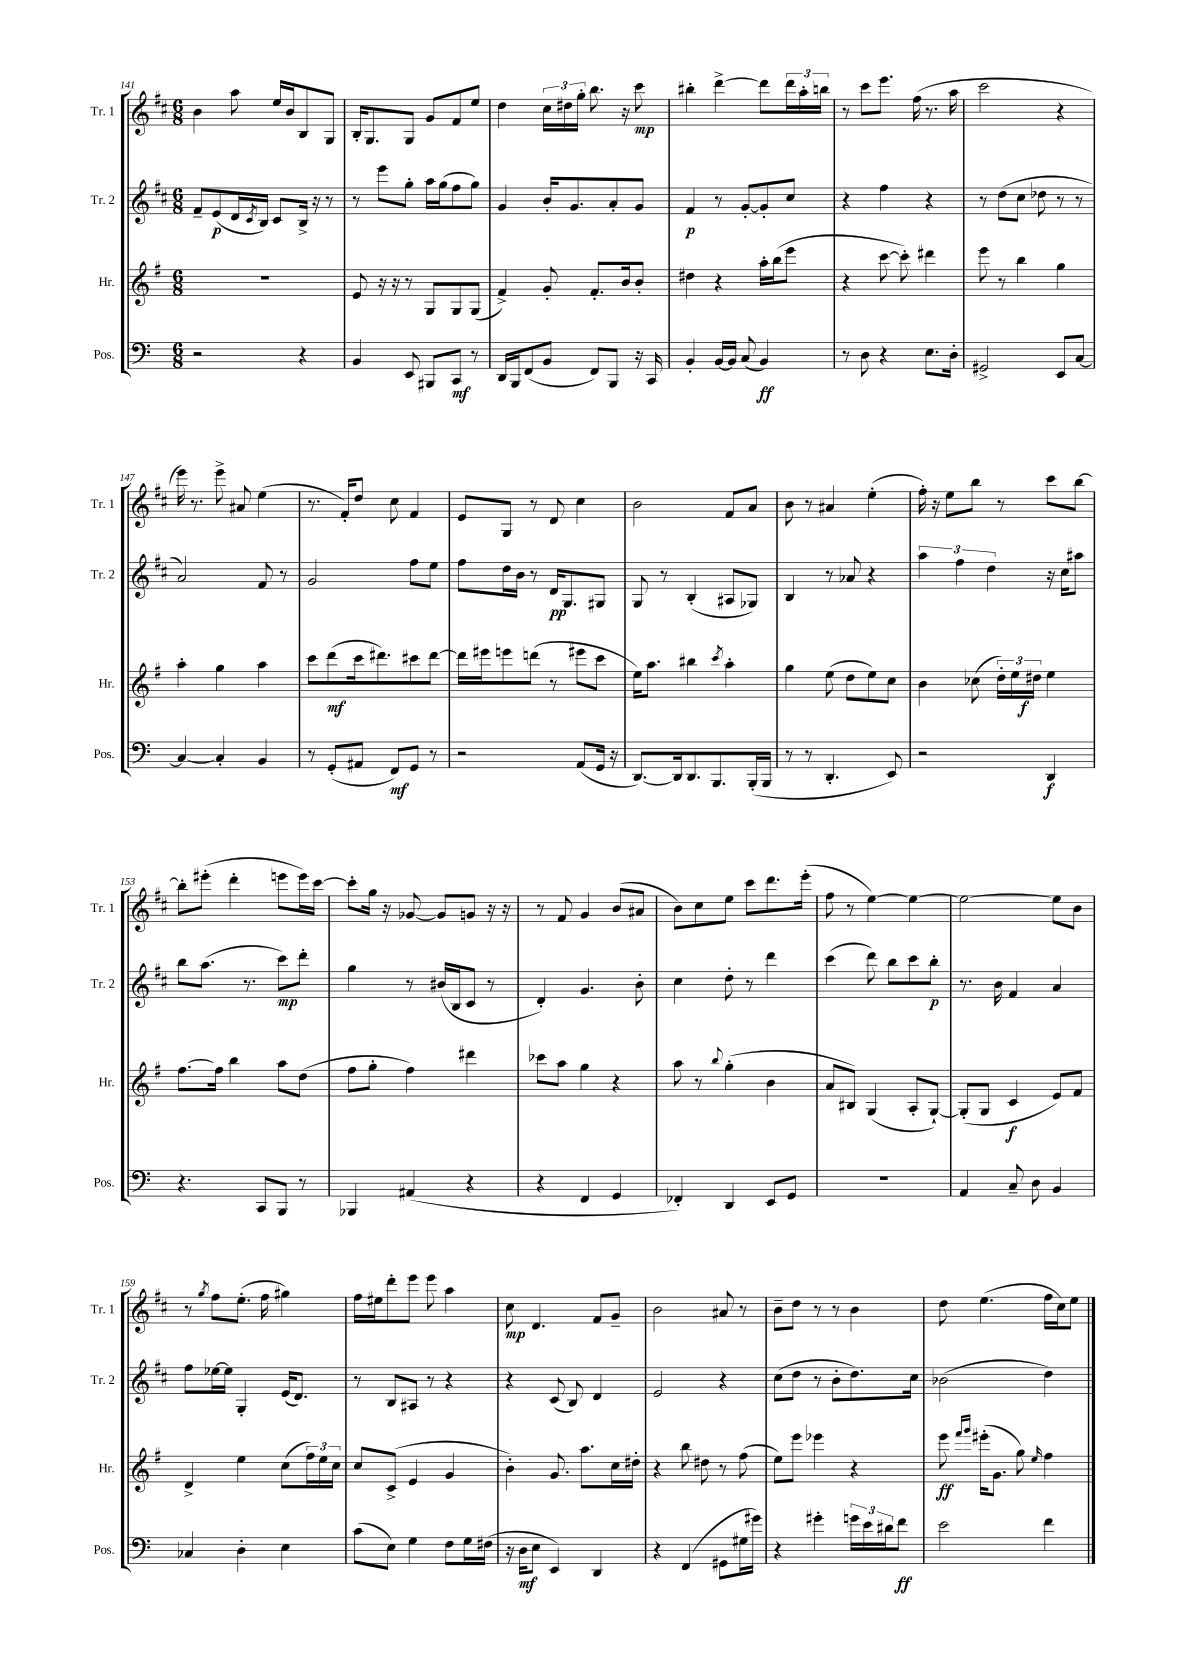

**kern	**dynam	**kern	**dynam	**kern	**dynam	**kern	**dynam
*part4	*part4	*part3	*part3	*part2	*part2	*part1	*part1
*staff4	*staff4	*staff3	*staff3	*staff2	*staff2	*staff1	*staff1
*I"Pos.	*	*I"Hr.	*	*I"Tr. 2	*	*I"Tr. 1	*
*I'Pos.	*	*I'Hr.	*	*I'Tr. 2	*	*I'Tr. 1	*
*clefF4	*	*clefG2	*	*clefG2	*	*clefG2	*
*k[]	*	*k[f#]	*	*k[f#c#]	*	*k[f#c#]	*
*M6/8	*	*M6/8	*	*M6/8	*	*M6/8	*
=141	=141	=141	=141	=141	=141	=141	=141
2r	.	2.r	.	8f#~/L	.	4b\	.
.	.	.	.	(8e/	p	.	.
.	.	.	.	16d/L	.	8aa\	.
.	.	.	.	8qc#/	.	.	.
.	.	.	.	16B/JJ)	.	.	.
.	.	.	.	8c#/L	.	16ee/LL	.
.	.	.	.	.	.	16b/J	.
4r	.	.	.	16B^/Jk	.	8B/	.
.	.	.	.	16r	.	.	.
.	.	.	.	8r	.	8G/J	.
=142	=142	=142	=142	=142	=142	=142	=142
4BB/	.	8e/	.	8r	.	16B'/KL	.
.	.	.	.	.	.	8.G/	.
.	.	16r	.	8eee\L	.	.	.
.	.	16r	.	.	.	.	.
8EE/	.	8r	.	8gg'\J	.	8G/J	.
8BBB#X/L	.	8G/L	.	16aa\LL	.	8g/L	.
.	.	.	.	(16gg\J	.	.	.
8CC/J	mf	8G/	.	8ff#\	.	8f#/	.
8r	.	(8G/J	.	8gg\J)	.	8ee/J	.
=143	=143	=143	=143	=143	=143	=143	=143
16DD/LL	.	4f#^/)	.	4g/	.	4dd\	.
16BBB/J	.	.	.	.	.	.	.
(8FF/	.	.	.	.	.	.	.
8BB/J	.	8g'/	.	16b'/KL	.	24cc#\LL	.
.	.	.	.	.	.	24dd#X\	.
.	.	.	.	8.g/	.	.	.
.	.	.	.	.	.	24gg'\JJ	.
8FF/L)	.	8.f#'/L	.	.	.	8.bb\	.
8BBB/J	.	.	.	8a'/	.	.	.
.	.	16b/k	.	.	.	16r	.
16r	.	8b'/J	.	8g/J	.	8ccc#\	mp
16CC/	.	.	.	.	.	.	.
=144	=144	=144	=144	=144	=144	=144	=144
4BB'/	.	4dd#X\	.	4f#/	p	4bb#X'\	.
[16BB/LL	.	4r	.	8r	.	[4ddd^\	.
16BB/JJ]	.	.	.	.	.	.	.
(8C/	.	.	.	[8g'/L	.	.	.
4BB/)	ff	16aa'\LL	.	8g'/]	.	8ddd\L]	.
.	.	(16bb\J	.	.	.	.	.
.	.	8eee\J	.	8cc#/J	.	24ddd\L	.
.	.	.	.	.	.	24aa'\	.
.	.	.	.	.	.	24bbn\JJ	.
=145	=145	=145	=145	=145	=145	=145	=145
8r	.	4r	.	4r	.	8r	.
8D\	.	.	.	.	.	8ccc#\L	.
4r	.	[8ccc\	.	4ff#\	.	8.eee\J	.
.	.	8ccc'\])	.	.	.	.	.
.	.	.	.	.	.	(16ff#\	.
8.E\L	.	4ddd#X\	.	4r	.	8.r	.
16D'\Jk	.	.	.	.	.	16aa\	.
=146	=146	=146	=146	=146	=146	=146	=146
2GG#X^/	.	8eee\	.	8r	.	2ccc#\	.
.	.	8r	.	(8dd\L	.	.	.
.	.	4bb\	.	8cc#\J	.	.	.
.	.	.	.	8dd-X\	.	.	.
8EE/L	.	4gg\	.	8r	.	4r	.
[8C/J	.	.	.	8r	.	.	.
!!LO:LB:g=z
=147	=147	=147	=147	=147	=147	=147	=147
4C/_	.	4aa'\	.	2a/)	.	16eee\)	.
.	.	.	.	.	.	8.r	.
4C'/]	.	4gg\	.	.	.	8eee^\	.
.	.	.	.	.	.	8a#X/	.
4BB/	.	4aa\	.	8f#/	.	(4ee\	.
.	.	.	.	8r	.	.	.
=148	=148	=148	=148	=148	=148	=148	=148
8r	.	8ccc\L	.	2g/	.	8.r	.
(8GG'/L	.	(8ddd\	mf	.	.	.	.
.	.	.	.	.	.	16f#'/KL)	.
8AA#X/J	.	16ccc\k	.	.	.	8dd/J	.
.	.	8.ddd#X\)	.	.	.	.	.
8FF/L)	mf	.	.	.	.	8cc#\	.
8GG/J	.	8ccc#X\	.	8ff#\L	.	4f#/	.
8r	.	[8ddd#\J	.	8ee\J	.	.	.
=149	=149	=149	=149	=149	=149	=149	=149
2r	.	16ddd#\LL]	.	8ff#\L	.	8e/L	.
.	.	16eee#X\J	.	.	.	.	.
.	.	8eeen\	.	16dd\L	.	8G/J	.
.	.	.	.	16b\JJ	.	.	.
.	.	(8dddn\J	.	8r	.	8r	.
.	.	8r	.	16d/KL	pp	8d/	.
.	.	.	.	8.G/	.	.	.
(8AA/L	.	8eee#X\L	.	.	.	4cc#\	.
16GG/Jk	.	8ccc\J	.	8G#X/J	.	.	.
16r	.	.	.	.	.	.	.
=150	=150	=150	=150	=150	=150	=150	=150
[8.DD/L)	.	16ee\KL)	.	8G/	.	2b\	.
.	.	8.aa\J	.	.	.	.	.
.	.	.	.	8r	.	.	.
16DD/k]	.	.	.	.	.	.	.
8.DD/	.	4bb#X\	.	(4B'/	.	.	.
8.BBB/	.	.	.	.	.	.	.
.	.	8qccc/	.	.	.	.	.
.	.	4aa'\	.	8A#X/L	.	8f#/L	.
(16BBB'/L	.	.	.	8G-X/J)	.	8a/J	.
16BBB/JJ	.	.	.	.	.	.	.
=151	=151	=151	=151	=151	=151	=151	=151
8r	.	4gg\	.	4B/	.	8b\	.
8r	.	.	.	.	.	8r	.
4.DD'/	.	(8ee\	.	8r	.	4a#X/	.
.	.	8dd\L	.	8a-X/	.	.	.
.	.	8ee\)	.	4r	.	(4ee'\	.
8EE/)	.	8cc\J	.	.	.	.	.
=152	=152	=152	=152	=152	=152	=152	=152
2r	.	4b\	.	6aa\	.	16ff#'\)	.
.	.	.	.	.	.	16r	.
.	.	.	.	.	.	8ee\L	.
.	.	.	.	6ff#\	.	.	.
.	.	(8cc-X\	.	.	.	8bb\J	.
.	.	.	.	6dd\	.	.	.
.	.	24dd'\LL)	.	.	.	8r	.
.	.	24ee\	.	.	.	.	.
.	.	24dd#X\JJ	f	.	.	.	.
4DD/	f	4ee\	.	16r	.	8ccc#\L	.
.	.	.	.	16cc#\KL	.	.	.
.	.	.	.	8aa#X\J	.	[8bb\J	.
!!LO:LB:g=z
=153	=153	=153	=153	=153	=153	=153	=153
4.r	.	[8.ff#\L	.	8bb\L	.	8bb'\L]	.
.	.	.	.	(8.aa\J	.	(8eee#X'\J	.
.	.	16ff#\Jk]	.	.	.	.	.
.	.	4bb\	.	.	.	4ddd'\	.
.	.	.	.	8.r	.	.	.
8CC/L	.	.	.	.	.	.	.
8BBB/J	.	8aa\L	.	8ccc#\L)	mp	8eeen\L	.
8r	.	(8dd\J	.	8ddd'\J	.	16eee\L)	.
.	.	.	.	.	.	[16ccc#\JJ	.
=154	=154	=154	=154	=154	=154	=154	=154
4BBB-X/	.	8ff#\L	.	4gg\	.	8ccc#'\L]	.
.	.	8gg'\J	.	.	.	16gg\Jk	.
.	.	.	.	.	.	16r	.
(4AA#X/	.	4ff#\)	.	8r	.	[8g-X/	.
.	.	.	.	(16b#X/LL	.	8g-/L]	.
.	.	.	.	16B/J	.	.	.
4r	.	4ddd#X\	.	8c#/J	.	8gn/J	.
.	.	.	.	8r	.	16r	.
.	.	.	.	.	.	16r	.
=155	=155	=155	=155	=155	=155	=155	=155
4r	.	8ccc-X\L	.	4d'/)	.	8r	.
.	.	8aa\J	.	.	.	8f#/	.
4FF/	.	4gg\	.	4.g/	.	4g/	.
4GG/	.	4r	.	.	.	(8b/L	.
.	.	.	.	8b'\	.	8a#X/J	.
=156	=156	=156	=156	=156	=156	=156	=156
4FF-X'/)	.	8aa\	.	4cc#\	.	8b\L)	.
.	.	8r	.	.	.	8cc#\	.
.	.	8qqbb/	.	.	.	.	.
4DD/	.	(4gg'\	.	8dd'\	.	8ee\J	.
.	.	.	.	8r	.	8ccc#\L	.
8EE/L	.	4b\	.	4ddd\	.	8.ddd\	.
8GG/J	.	.	.	.	.	.	.
.	.	.	.	.	.	(16eee'\Jk	.
=157	=157	=157	=157	=157	=157	=157	=157
2.r	.	8a/L	.	(4ccc#\	.	8ff#\	.
.	.	8B#X/J)	.	.	.	8r	.
.	.	(4G/	.	8ddd\)	.	[4ee\)	.
.	.	.	.	8bb\L	.	.	.
.	.	8A'/L	.	8ccc#\	.	4ee\_	.
.	.	[8G`/J)	.	8bb'\J	p	.	.
=158	=158	=158	=158	=158	=158	=158	=158
4AA/	.	(8G'/L]	.	8.r	.	2ee\_	.
.	.	8G/J	.	.	.	.	.
.	.	.	.	16b\	.	.	.
8C~/	.	4c/	f	4f#/	.	.	.
8D\	.	.	.	.	.	.	.
4BB/	.	8e/L)	.	4a/	.	8ee\L]	.
.	.	8f#/J	.	.	.	8b\J	.
!!LO:LB:g=z
=159	=159	=159	=159	=159	=159	=159	=159
4C-X/	.	4d^/	.	8ff#\L	.	8r	.
.	.	.	.	.	.	8qgg/	.
.	.	.	.	[16ee-X\L	.	8ff#\L	.
.	.	.	.	16ee-\JJ]	.	.	.
4D'\	.	4ee\	.	4G'/	.	(8.ee'\J	.
.	.	.	.	.	.	16ff#\	.
4E\	.	(8cc\L	.	(16e/KL	.	4gg#X\)	.
.	.	.	.	8.d/J)	.	.	.
.	.	24ff#\L)	.	.	.	.	.
.	.	24ee\	.	.	.	.	.
.	.	24cc\JJ	.	.	.	.	.
=160	=160	=160	=160	=160	=160	=160	=160
(8c\L	.	8cc/L	.	8r	.	16ff#\LL	.
.	.	.	.	.	.	16ee#X\J	.
8E\J)	.	(8c^/J	.	8B/L	.	8ddd'\	.
4G\	.	4e/	.	8A#X/J	.	8eee\J	.
.	.	.	.	8r	.	8eee\	.
8F\L	.	4g/	.	4r	.	4aa\	.
16G\L	.	.	.	.	.	.	.
(16F#X\JJ	.	.	.	.	.	.	.
=161	=161	=161	=161	=161	=161	=161	=161
16r	.	4b'\)	.	4r	.	8cc#\	mp
16D\KL	mf	.	.	.	.	.	.
8E\J	.	.	.	.	.	4.d/	.
4EE/)	.	8.g/	.	(8c#/	.	.	.
.	.	.	.	8B/)	.	.	.
.	.	8.aa\L	.	.	.	.	.
4DD/	.	.	.	4d/	.	8f#/L	.
.	.	16cc\L	.	.	.	8g~/J	.
.	.	16dd#X'\JJ	.	.	.	.	.
=162	=162	=162	=162	=162	=162	=162	=162
4r	.	4r	.	2e/	.	2b\	.
(4FF/	.	8bb\	.	.	.	.	.
.	.	8dd#X\	.	.	.	.	.
8GG#X\L	.	8r	.	4r	.	8a#X/	.
16G#X\L	.	(8ff#\	.	.	.	8r	.
16g#X\JJ)	.	.	.	.	.	.	.
=163	=163	=163	=163	=163	=163	=163	=163
4r	.	8ee\L)	.	(8cc#\L	.	8b~\L	.
.	.	8eee\J	.	8dd\J	.	8dd\J	.
4g#X'\	.	4eee-X\	.	8r	.	8r	.
.	.	.	.	8b'\L	.	8r	.
24gn\LL	.	4r	.	8.dd\)	.	4b\	.
24e\	.	.	.	.	.	.	.
24d#X\J	.	.	.	.	.	.	.
8f\J	ff	.	.	.	.	.	.
.	.	.	.	16cc#\Jk	.	.	.
=164	=164	=164	=164	=164	=164	=164	=164
2e\	.	8eee\	ff	(2b-X\	.	8dd\	.
.	.	16qqfff#/LL	.	.	.	.	.
.	.	16qqggg/JJ	.	.	.	.	.
.	.	(16eee#X'\KL	.	.	.	(4.ee\	.
.	.	8.g\J	.	.	.	.	.
.	.	8gg\)	.	.	.	.	.
.	.	16qqee/	.	.	.	.	.
4f\	.	4ff#\	.	4dd\)	.	16ff#\LL	.
.	.	.	.	.	.	16cc#\J)	.
.	.	.	.	.	.	8ee\J	.
==	==	==	==	==	==	==	==
*-	*-	*-	*-	*-	*-	*-	*-
